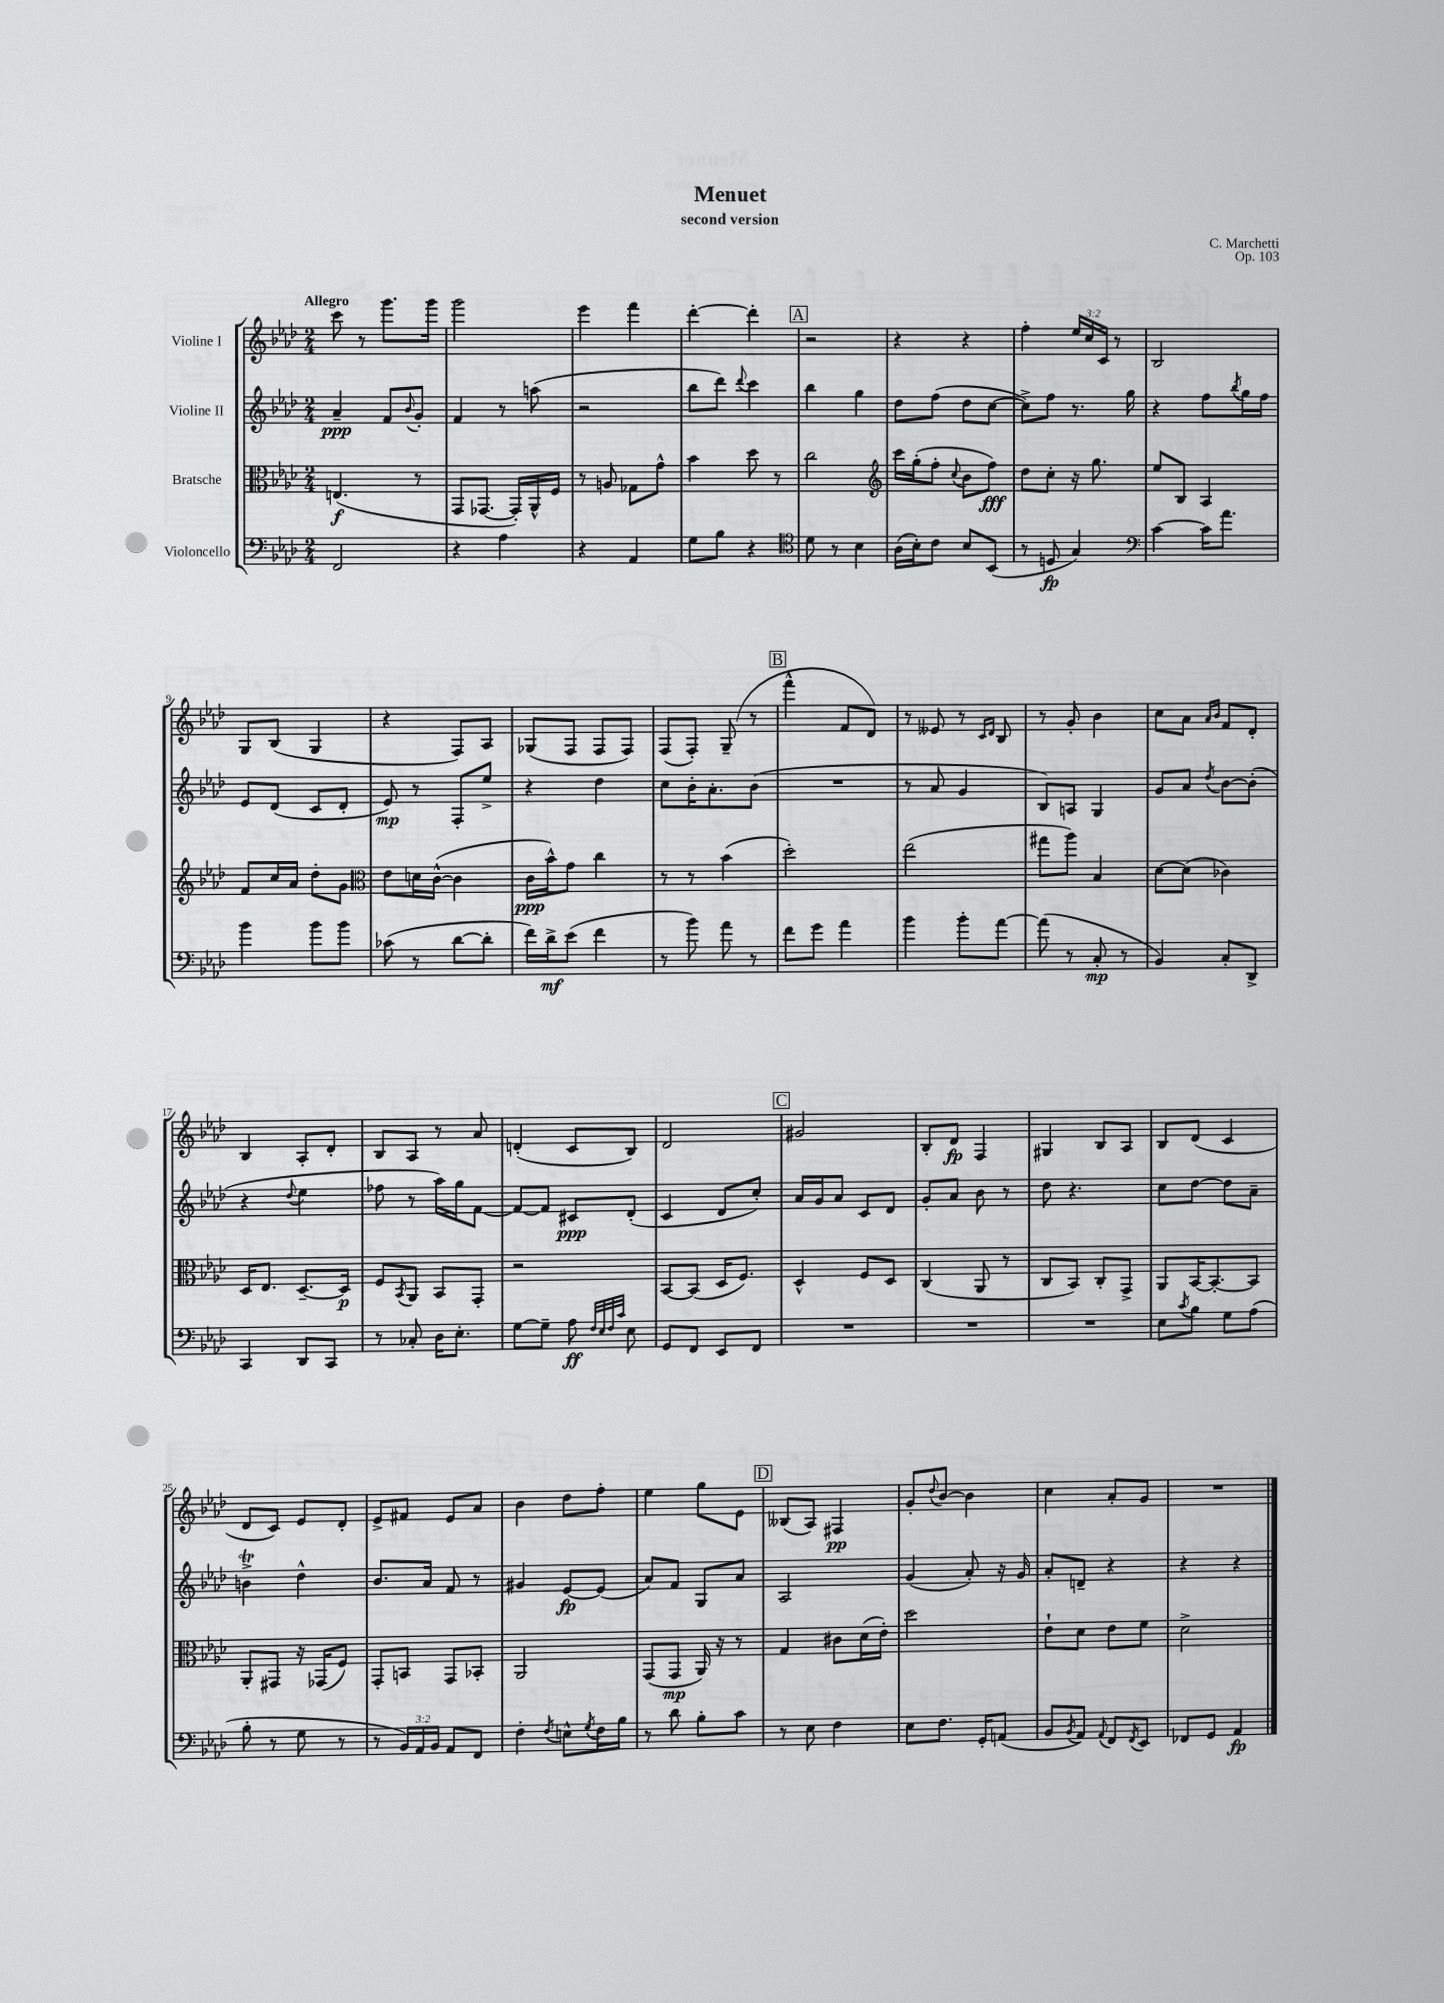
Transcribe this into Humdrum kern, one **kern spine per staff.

**kern	**kern	**kern	**kern
*staff4	*staff3	*staff2	*staff1
*clefF4	*clefC3	*clefG2	*clefG2
*k[b-e-a-d-]	*k[b-e-a-d-]	*k[b-e-a-d-]	*k[b-e-a-d-]
*M2/4	*M2/4	*M2/4	*M2/4
2FF	(4.E	4a-~	8ccc
.	.	.	8r
.	.	8f	8.ggg
.	.	8qqb-	.
.	8r	8g'	.
.	.	.	16ggg
=	=	=	=
4r	8GG	4f	2ggg
.	[8.GG-	.	.
4A-	.	8r	.
.	16GG-'])	.	.
.	16AA-^^	(8aa	.
.	16F	.	.
=	=	=	=
4r	8r	2r	4eee-
.	8A	.	.
4AA-	8G-	.	4fff
.	8g^^	.	.
=	=	=	=
8G	4b-	8bb-	[4ddd-'
8B-	.	8ddd-)	.
.	.	8qqddd-	.
4r	8dd-	4ccc	4ddd-']
.	8r	.	.
=	=	=	=
*clefC4	*	*	*
8d-	2cc	4bb-	2r
8r	.	.	.
4B-	.	4gg	.
=	=	=	=
*	*clefG2	*	*
(16A-	16ccc	8dd-	4r
16B-')	(16gg'	.	.
8c	8ff'	(8ff	.
.	8qqcc	.	.
8B-	8b-	8dd-	4r
(8BB-	8ff)	[8cc	.
=	=	=	=
8r	8dd-	8cc^])	4ff'
8D	8cc'	8ff	.
4G)	16r	8.r	24ee-
.	.	.	24cc
.	8.gg	.	.
.	.	.	24c
.	.	.	8r
.	.	16gg	.
=	=	=	=
*clefF4	*	*	*
[4c	8ee-	4r	2B-
.	8B-	.	.
16c]	4A-	8ff	.
8.a-	.	.	.
.	.	8qbb-	.
.	.	16gg	.
.	.	16ff	.
=	=	=	=
4b-	8f	8e-	8G
.	16cc	(8d-	(8B-
.	16a-	.	.
8b-	8dd-'	8c	4G
8b-	8g	8d-'	.
=	=	=	=
*	*clefC3	*	*
(8c-	8e-	8e-)	4r
8r	16d	8r	.
.	([16c^^	.	.
[8d-	4c]	8F'	8F)
8d-']	.	8ee-^	8A-
=	=	=	=
16f)	16c	4r	(8G-
16d-^	16b-^^)	.	.
(8e-	8g	.	8F
4f	4cc	4dd-	8F
.	.	.	8F)
=	=	=	=
8r	8r	8cc	(8F
8b-)	8r	16b-'	8F')
.	.	8.a-'	.
8a-	(4b-	.	(8G~
8r	.	(8b-	8r
=	=	=	=
8f	2dd-')	2r	4fff^^
8g	.	.	.
4a-	.	.	8f
.	.	.	8d-)
=	=	=	=
4b-	(2ee-	8r	8r
.	.	8a-	8e--
8b-'	.	4g	8r
.	.	.	16qqc
.	.	.	16qqd-
[8a-	.	.	8B-
=	=	=	=
(8a-]	8gg#	8B-)	8r
8r	8aa-)	8A	8g'
8C'	4B-	4G	4b-
8r	.	.	.
=	=	=	=
4BB-)	[8d-	8g	8cc
.	(8d-]	8a-	8a-
.	.	.	16qqa-
.	.	8qdd-	16qqb-
8C'	4c-)	[8b-	8f
8DD-^	.	(8b-']	8d-'
=	=	=	=
4CC	16D-	4r	4B-
.	8.E-	.	.
.	.	8qqdd-	.
8DD-	[8.D-~	4ee-	8A-'
8CC	.	.	8d-'
.	16D-]	.	.
=	=	=	=
8r	8F	8ff-	8B-
.	8qBB-	.	.
8C-'	8AA-	8r	8A-
16D-	8BB-	16aa-)	8r
8.E-'	.	16gg	.
.	8GG'	[8f	8a-
=	=	=	=
[8G	2r	8f_	(4d'
8G~]	.	8f]	.
8A-	.	8c#	8c
32qqF	.	.	.
32qqE-	.	.	.
32qqF	.	.	.
32qqc	.	.	.
8E-	.	(8d-'	8B-)
=	=	=	=
8GG	[8BB-	4c	2d-
8FF	(8BB-]	.	.
8EE-	16D-	8d-	.
.	8.F)	.	.
8FF	.	8cc')	.
=	=	=	=
2r	4D-^^	16a-	2g#
.	.	16g	.
.	.	8a-	.
.	8F	8c	.
.	8D-	8d-	.
=	=	=	=
2r	(4C	8g'	8B-'
.	.	8a-	8d-
.	8AA-	8b-	4F
.	8r	8r	.
=	=	=	=
2r	8C	8dd-	4G#
.	8BB-)	4.r	.
.	8C'	.	8B-
.	8GG^	.	8A-
=	=	=	=
8E-	8AA-	8cc	8B-
8qc	.	.	.
8B-	[16BB-	[8dd-	(8d-
.	8.BB-'_	.	.
8G	.	8dd-]	4c
(8A-	8BB-]	8a-~	.
=	=	=	=
8B-'	8AA-'	4b^	8d-
8r	8GG#	.	8c)
8G	16r	4dd-^^	8e-
.	(16GG-	.	.
8r	8F)	.	8d-'
=	=	=	=
8r	8GG'	8.b-	8e-^
24BB-)	8BB	.	8f#
24AA-	.	.	.
.	.	16a-	.
24BB-	.	.	.
8AA-	8GG	8f	8e-
8FF	8BB-'	8r	8a-
=	=	=	=
4F'	2AA-	4g#	4b-
8qF	.	.	.
8E^^	.	[8e-	8dd-
8qG	.	.	.
16F	.	(8e-]	8ff'
16B-	.	.	.
=	=	=	=
8r	(8GG	8a-)	4ee-
8d-	8GG	8f	.
8B-'	16AA-)	8G	8gg
.	16r	.	.
8c	8r	8a-	8e-
=	=	=	=
8r	4G	2A-	(8B--
8E-	.	.	8A-)
4F	8c#	.	4F#
.	(16d-	.	.
.	16e-')	.	.
=	=	=	=
8E-	2dd-	(4g	8g'
.	.	.	8qqdd-
8.F	.	.	[8b-
.	.	8a-')	4b-]
16GG'	.	.	.
(8AA	.	16r	.
.	.	16g	.
=	=	=	=
8BB-	8e-`	8a-'	4cc
8qBB-	.	.	.
8AA-)	8d-	8d~	.
8qqAA-	.	.	.
8FF	8e-	4r	8a-'
8qFF	.	.	.
8EE-	8f	.	8g
=	=	=	=
8FF-	2d-^	4r	2r
8GG	.	.	.
4AA-	.	4r	.
==	==	==	==
*-	*-	*-	*-
